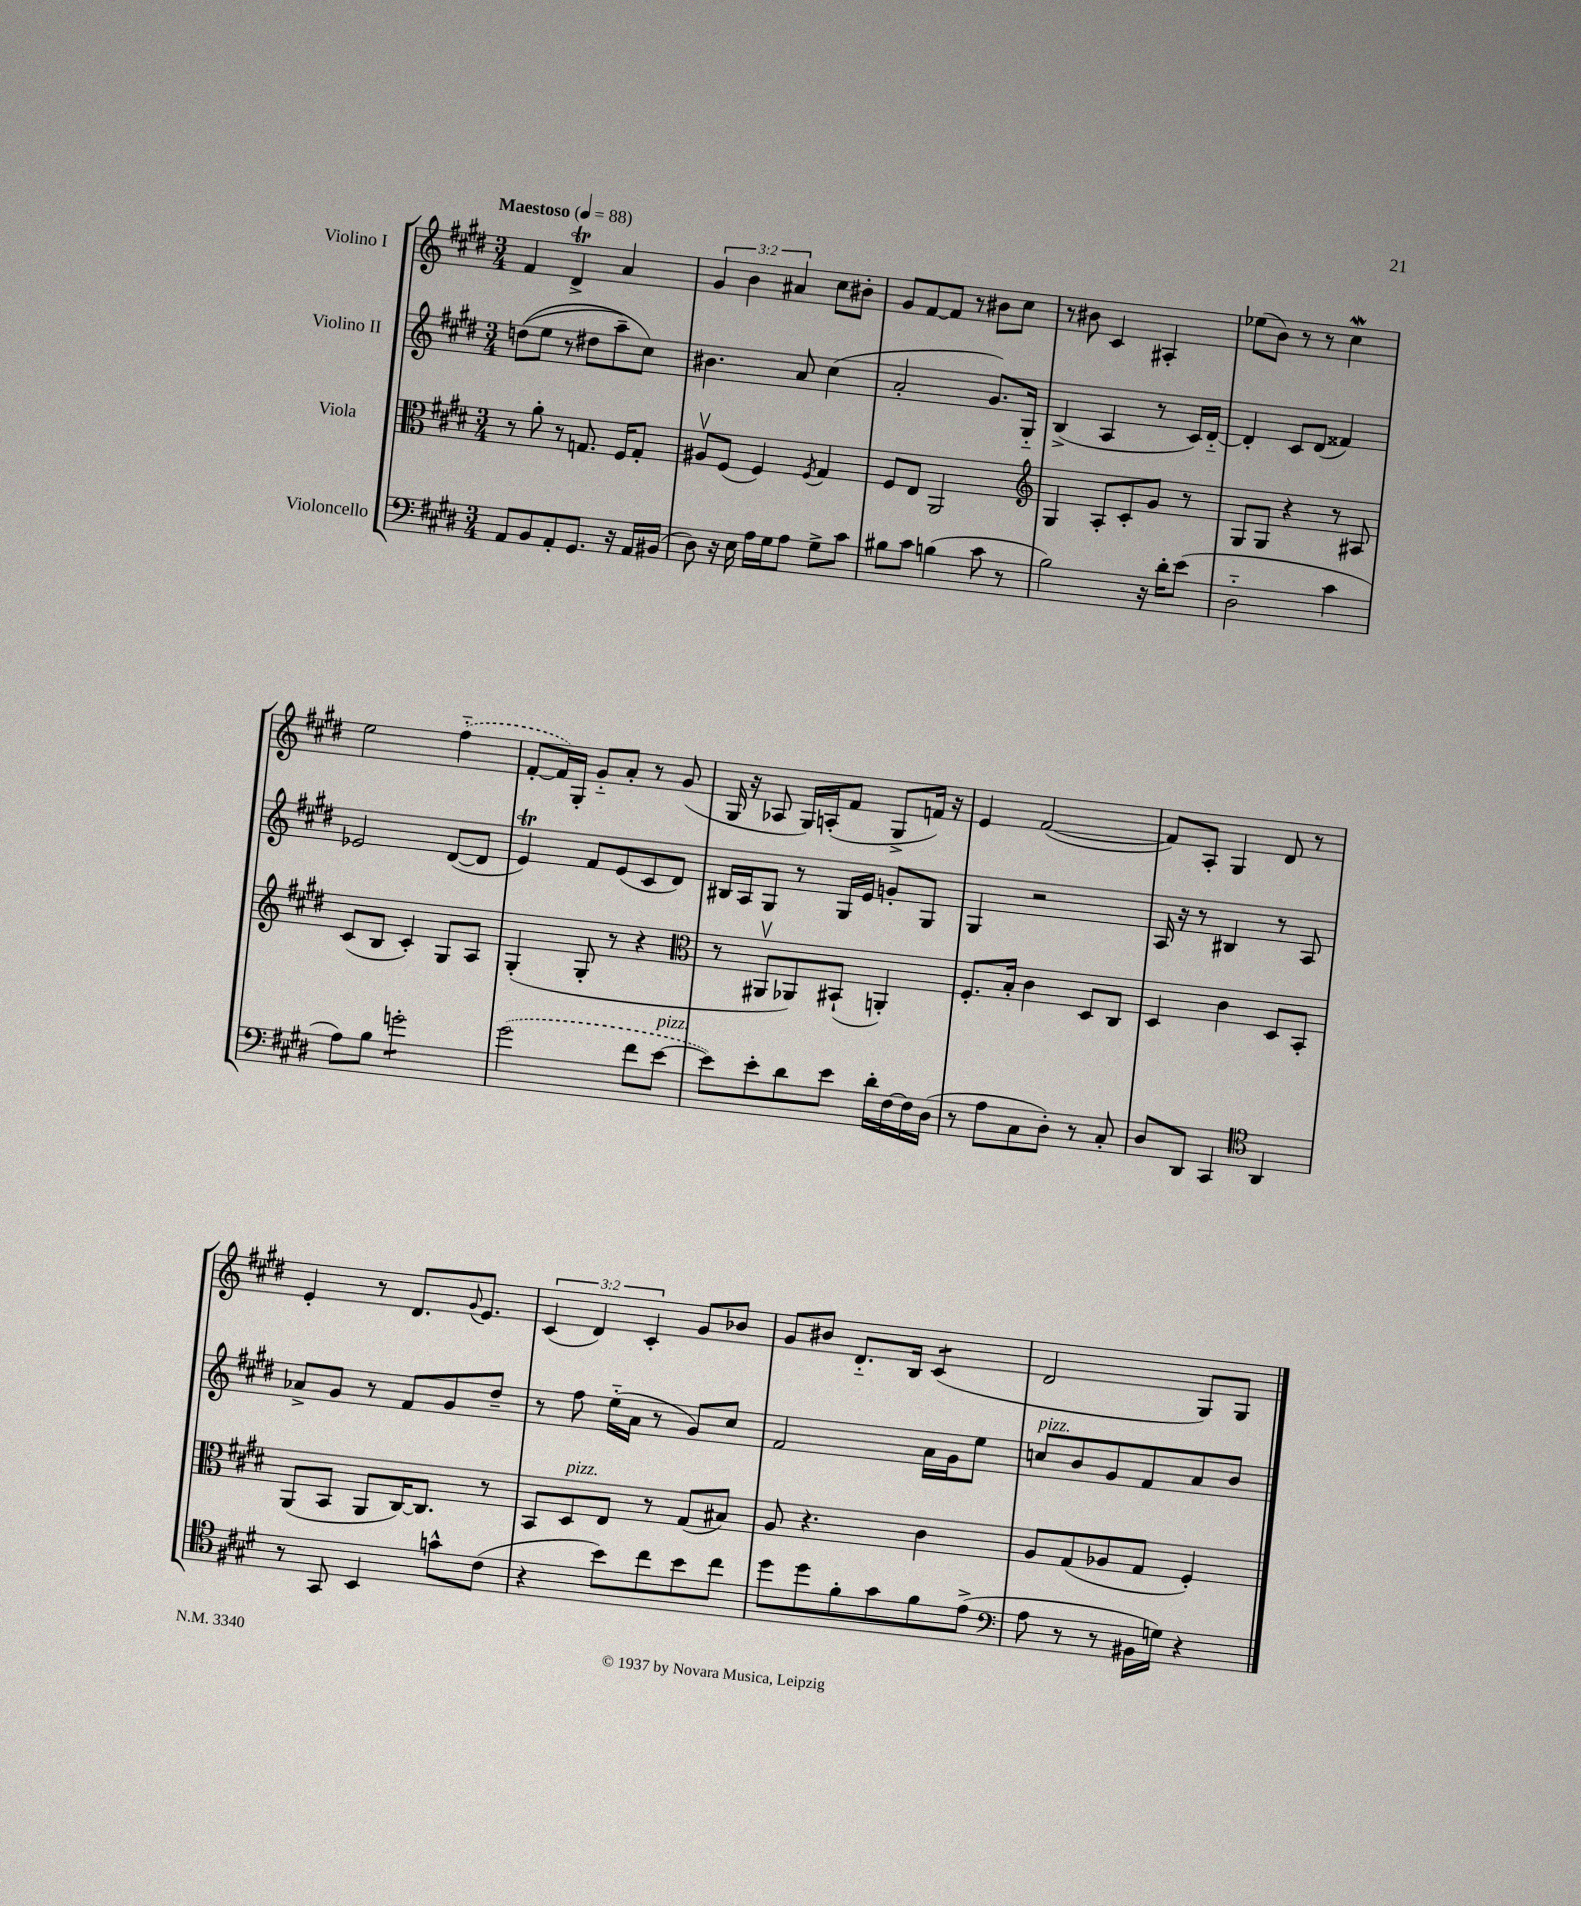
<<
\new StaffGroup <<
\new Staff = "s0" \with { instrumentName = "Violino I" } {
    \clef treble \key e \major \numericTimeSignature \time 3/4 \override Staff.TupletNumber.text = #tuplet-number::calc-fraction-text \tempo "Maestoso" 4 = 88
    fis'4 dis'4->\trill a'4 |
    \tuplet 3/2 { gis'4 b'4 ais'4 } cis''8 bis'8-. |
    gis'8 fis'8~ fis'8 r8 bis'8 cis''8 |
    r8 bis'8 cis'4 ais4-. |
    ees''8( b'8) r8 r8 cis''4\mordent |
    e''2 \once \slurDashed fis''4-_( |
    fis'8~-. fis'16) gis16-. gis'8-_ a'8-. r8 gis'8( |
    gis16 r16 aes8 gis16) a16-.( fis'8 gis8-> f'16) r16 |
    e'4 fis'2~( |
    fis'8) a8-. gis4 dis'8 r8 |
    e'4-. r8 dis'8. \appoggiatura { gis'8 } e'8. |
    \tuplet 3/2 { cis'4( dis'4) cis'4-. } gis'8 bes'8 |
    gis'8 bis'8 dis'8.-_ b16 cis'4:8( |
    dis'2 gis8) gis8 \bar "|." |
}
\new Staff = "s1" \with { instrumentName = "Violino II" } {
    \clef treble \key e \major \numericTimeSignature \time 3/4
    d''8(\( e''8 r8 dis''8 a''8--) cis''8\) |
    bis'4. a'8 cis''4( |
    a'2-. gis'8.) gis16-_ |
    b4->( a4 r8 cis'16) dis'16~-_ |
    dis'4-. cis'8 dis'8( fisis'4) |
    ees'2 dis'8~( dis'8 |
    e'4\trill) fis'8 e'8( cis'8 dis'8) |
    bis16 a16 gis8 r8 gis16 e'16 g'8-. gis8 |
    gis4 r2 |
    a16 r16 r8 bis4 r8 a8 |
    aes'8-> gis'8 r8 fis'8 gis'8 dis''8-- |
    r8 fis''8 e''16-_( a'16 r8 gis'8) cis''8 |
    fis'2 a'16 gis'16 e''8 |
    c''8^\markup { \italic "pizz." } b'8 gis'8 fis'8 a'8 b'8 \bar "|." |
}
\new Staff = "s2" \with { instrumentName = "Viola" } {
    \clef alto \key e \major \numericTimeSignature \time 3/4
    r8 a'8-. r8 g8. fis16 g8-. |
    ais8\upbow fis8( fis4) \acciaccatura { fis8 } gis4 |
    fis8 e8 a,2 |
    \clef treble gis4 a8-. cis'8-. gis'8 r8 |
    gis8 gis8 r4 r8 ais8 |
    cis'8( b8 cis'4-.) gis8 a8 |
    gis4-.( gis8-. r8 r4 |
    \clef alto r8 ais,8\upbow aes,8) bis,8-!( a,4-.) |
    fis8.-. b16-. cis'4 dis8 cis8 |
    dis4 cis'4 dis8 b,8-. |
    a,8( b,8 a,8 cis16~) cis8. r8 |
    b,8 dis8^\markup { \italic "pizz." } e8 r8 gis8( bis8) |
    a8 r4. cis'4 |
    a8 gis8( aes8 gis8 fis4-.) \bar "|." |
}
\new Staff = "s3" \with { instrumentName = "Violoncello" } {
    \clef bass \key e \major \numericTimeSignature \time 3/4
    a,8 b,8 a,8-. gis,8. r16 a,16 bis,16( |
    dis8) r16 e16 a16 gis16 a8 gis8-> cis'8 |
    bis8 cis'8 b4( cis'8 r8 |
    b2) r16 dis'16-. e'8( |
    dis2-_ cis'4 |
    a8) b8 g'2:8-. |
    \once \slurDashed gis'2( fis'8 e'8~^\markup { \italic "pizz." } |
    e'8) e'8-. dis'8 e'8 dis'16-. fis16~ fis16 dis16( |
    r8 a8 cis8 dis8-.) r8 cis8-. |
    dis8 dis,8 cis,4 \clef tenor a,4 |
    r8 gis,8 b,4 g'8-^ cis'8( |
    r4 b'8) cis''8 b'8 cis''8 |
    dis''8 dis''8 fis'8-. gis'8 fis'8 e'8->( |
    \clef bass a8 r8 r8 bis,16 g16) r4 \bar "|." |
}
>>
>>
\layout { \context { \Score \remove "Bar_number_engraver" } }
